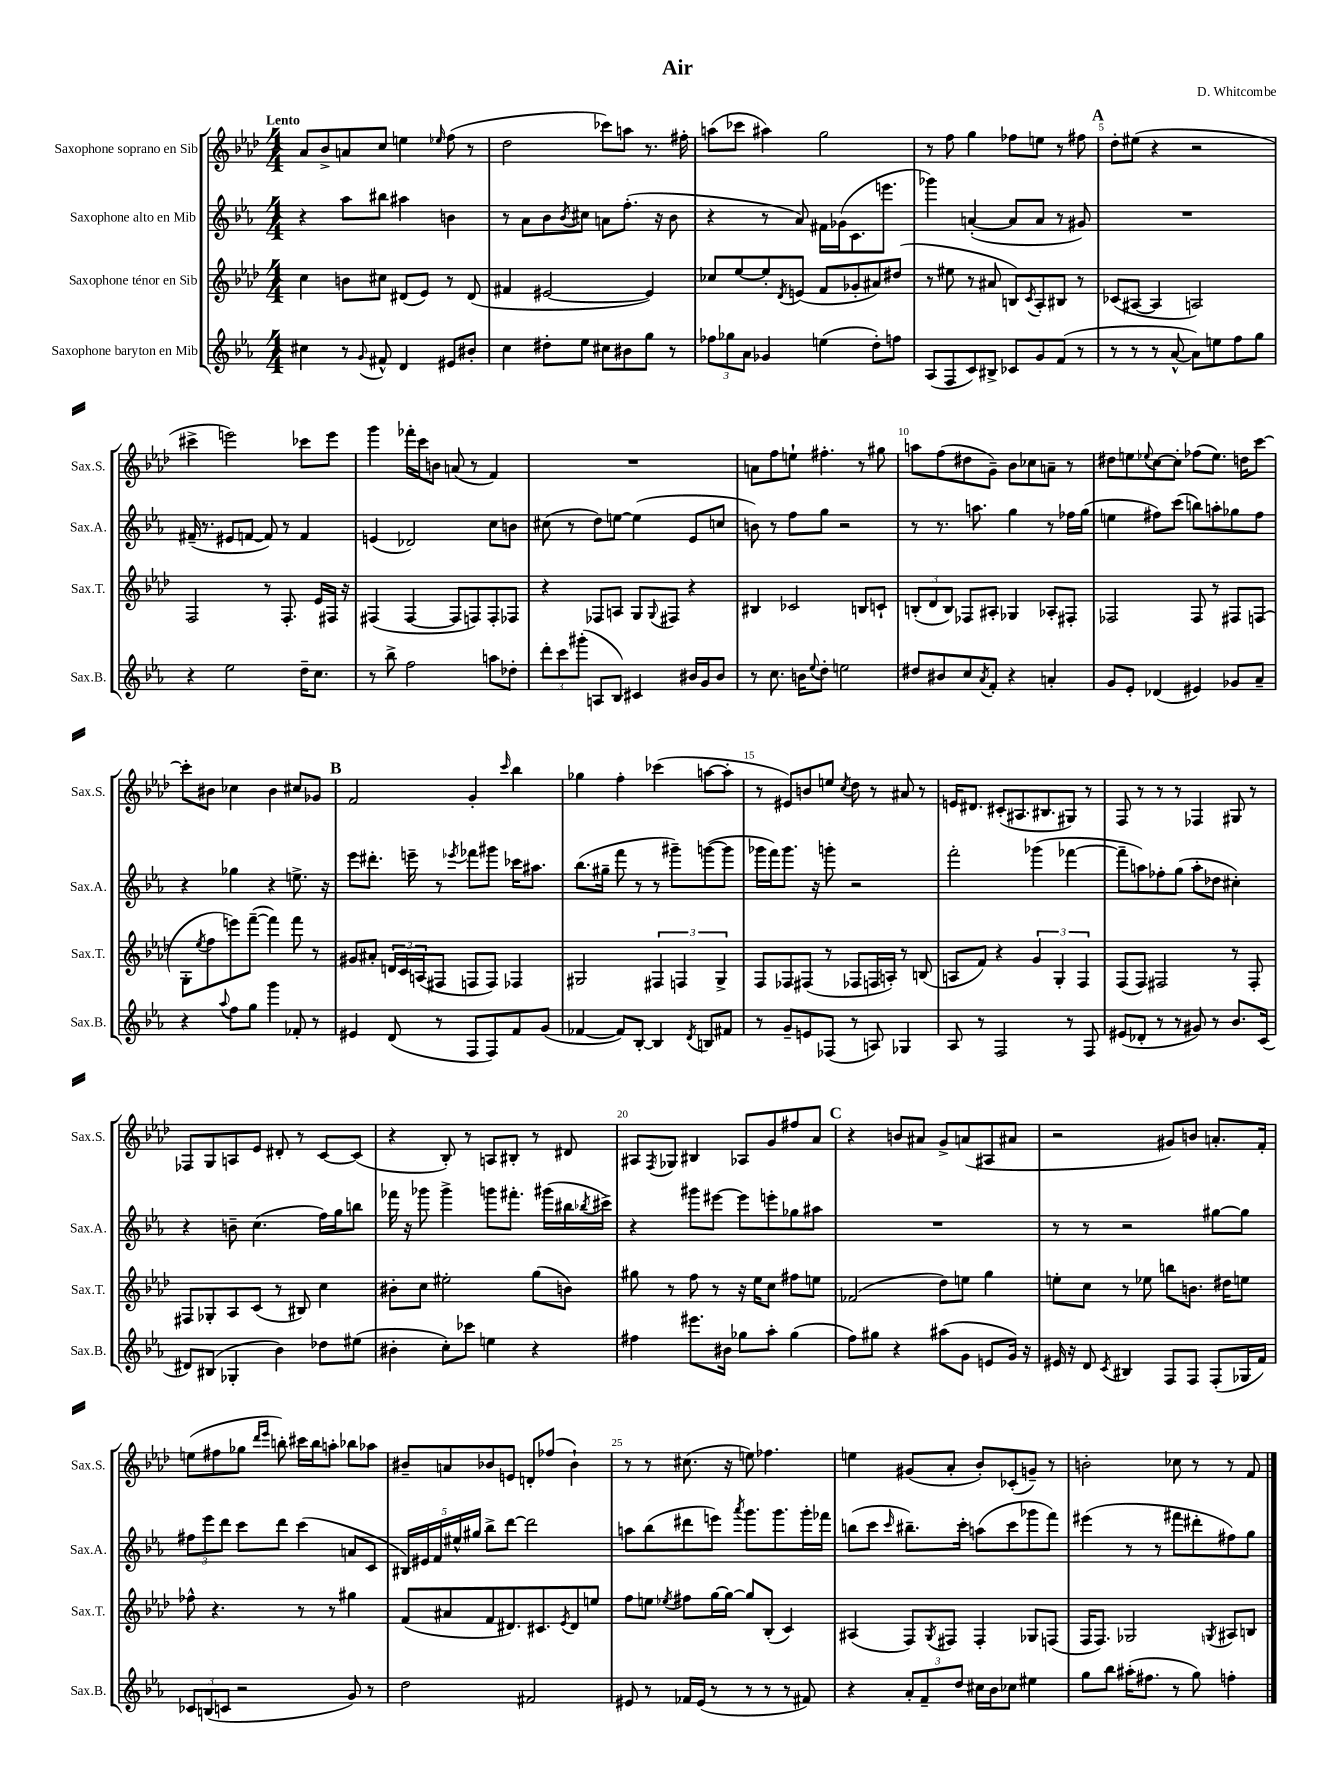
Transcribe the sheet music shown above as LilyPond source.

\header { title = "Air" composer = "D. Whitcombe" }
<<
\new StaffGroup <<
\new Staff = "s0" \with { instrumentName = "Saxophone soprano en Sib" shortInstrumentName = "Sax.S." } {
    \clef treble \key aes \major \numericTimeSignature \time 4/4 \tempo "Lento"
    aes'8 bes'8-> a'8 c''8 e''4 \grace { ees''16 } f''8( r8 |
    des''2 ces'''8) a''8 r8. fis''16-. |
    a''8( ces'''8 ais''4) g''2 |
    r8 f''8 g''4 fes''8 e''8 r8 fis''8 |
    \mark \markup { \bold "A" } des''8-. eis''8( r4 r2 |
    cis'''4-> e'''2) ces'''8 e'''8 |
    g'''4 fes'''16-. c'''16 b'8 a'8( r8 f'4) |
    R1 |
    a'8 f''8 e''8-! fis''4.-. r8 gis''8 |
    a''8 f''8( dis''8 g'8--) bes'8 ces''8 a'8-- r8 |
    dis''8 e''8 \appoggiatura { ees''8 } c''8~ c''8-. fes''8( ees''8.) d''16 c'''8~ |
    c'''8-. bis'8 ces''4 bis'4 cis''8 ges'8 |
    \mark \markup { \bold "B" } f'2 g'4-. \grace { c'''16 } bes''4 |
    ges''4 f''4-. ces'''4( a''8~ a''8-. |
    r8 eis'8) b'8 e''8 \acciaccatura { c''8 } des''8 r8 ais'8 r8 |
    e'16 dis'8. cis'8-.( ais8. bis8. gis8) r8 |
    f8 r8 r8 r8 fes4 gis8 r8 |
    fes8 g8 a8 ees'8 dis'8-. r8 c'8~ c'8( |
    r4 bes8-.) r8 a8 bis8-. r8 dis'8 |
    ais8 \acciaccatura { f8 } ges8 bis4 aes8 g'8 fis''8 aes'8 |
    \mark \markup { \bold "C" } r4 b'8 ais'8 g'8-> a'8( ais8 ais'8 |
    r2 gis'8) b'8 a'8.-. f'16-. |
    e''8( fis''8 ges''8 \grace { des'''16 ees'''16 } b''8-.) cis'''16 b''16 a''8-. bes''8 aes''8 |
    bis'8-- a'8 bes'8 e'8 d'8-. fes''8( bes'4-!) |
    r8 r8 cis''8.( r16 e''8) fes''4. |
    e''4 gis'8( aes'8-. bes'8-.) ces'8-.( g'8--) r8 |
    b'2-. ces''8 r8 r8 f'8 \bar "|." |
}
\new Staff = "s1" \with { instrumentName = "Saxophone alto en Mib" shortInstrumentName = "Sax.A." } {
    \clef treble \key ees \major \numericTimeSignature \time 4/4
    r4 aes''8 bis''8 ais''4 b'4 |
    r8 aes'8 bes'8 \acciaccatura { bes'8 } cis''8 a'8 f''8.-.( r16 bes'8 |
    r4 r8 aes'8) fis'16 ges'16( c'8. e'''8. |
    ges'''4) a'4~-.( a'8 a'8 r8 gis'8) |
    \mark \markup { \bold "A" } R1 |
    fis'16--( r8. eis'8 f'8~ f'8) r8 f'4 |
    e'4( des'2) c''8 b'8 |
    cis''8( r8 d''8) e''8~ e''4( ees'8 c''8 |
    b'8) r8 f''8 g''8 r2 |
    r8 r8. a''8. g''4 r8 fes''16 g''16( |
    e''4 fis''8) c'''8( b''8) a''8-. ges''8 fis''8 |
    r4 ges''4 r4 e''8.-> r16 |
    \mark \markup { \bold "B" } ees'''8 dis'''8.-. e'''16-- r8 \acciaccatura { ees'''8 } fes'''8 gis'''8 ces'''16 ais''8. |
    bes''8.( gis''16-- f'''8 r8 r8 gis'''8--) g'''8~( g'''8 |
    ges'''16 f'''16) ges'''8. r16 g'''8-. r2 |
    f'''2-. ges'''4( fes'''4~ |
    fes'''8-- a''8) fes''8-. g''8( a''8-. des''8 cis''4-.) |
    r4 b'8-- c''4.( f''16) g''16 b''8 |
    fes'''16 r16 ges'''8 ges'''4-> g'''8 fis'''8.-. gis'''16( bis''16 \acciaccatura { bes''8 } cis'''16->) |
    r4 gis'''8 eis'''8~ eis'''8 e'''8-. ges''8 ais''8 |
    \mark \markup { \bold "C" } R1 |
    r8 r8 r2 gis''8~ gis''8 |
    \tuplet 3/2 { fis''8 ees'''8 d'''8 } c'''8 d'''8 c'''4( a'8 c'8 |
    \tuplet 5/4 { bis16) eis'16 f'16 eis''16-^ gis''16 } bes''8-> d'''8~ d'''2 |
    a''8 bes''8( dis'''8 e'''8) \acciaccatura { aes'''8 } g'''8. g'''8. g'''16-. fes'''16 |
    b''8( c'''8 \grace { c'''16 } bis''8.--) c'''16-. a''8( c'''8 ges'''8 f'''8) |
    eis'''4( r8 r8 fis'''8 dis'''8-. fis''8) g''8 \bar "|." |
}
\new Staff = "s2" \with { instrumentName = "Saxophone ténor en Sib" shortInstrumentName = "Sax.T." } {
    \clef treble \key aes \major \numericTimeSignature \time 4/4
    c''4 b'8 cis''8 dis'8( ees'8) r8 dis'8( |
    fis'4 eis'2~ eis'4) |
    ces''8 ees''8~ ees''8-. \acciaccatura { des'8 } e'8( f'8 ges'8-. ais'8) dis''8( |
    r8 eis''8 r8 ais'8 b8) \acciaccatura { c'8 } aes8-. bis8 r8 |
    \mark \markup { \bold "A" } ces'8( ais8~ ais4 a2) |
    f2 r8 f8.-. ees'16 fis16 r16 |
    fis4( fis4~ fis8 f8) f8-. fes8 |
    r4 fes8 a8 g8 \appoggiatura { g8 } fis8 r4 |
    bis4 ces'2 b8 c'8-! |
    \tuplet 3/2 { b8-.( des'8 b8) } fes8 ais8-. ges4 aes8-. fis8-. |
    fes2 fes8 r8 fis8 f8( |
    g8-. \acciaccatura { ees''8 } f''8 e'''8) f'''8~--( f'''4) f'''8 r8 |
    \mark \markup { \bold "B" } gis'8 ais'8-. \tuplet 3/2 { d'16 c'16 a16( } fis8 f8 f8) fes4 |
    gis2 \tuplet 3/2 { fis4 f4 gis4-> } |
    f8 fes8 fis8( r8 fes8 f16 a16-.) r8 b8( |
    a8 f'8) r4 \tuplet 3/2 { g'4 g4-. f4 } |
    f8( f8) fis2 r8 fis8-. |
    fis8 ges8-. aes8 c'8( r8 bis8) c''4 |
    bis'8-. c''8 eis''2-. g''8( b'8) |
    gis''8 r8 f''8 r8 r16 ees''16 c''8 fis''8 e''8 |
    \mark \markup { \bold "C" } fes'2( des''8) e''8 g''4 |
    e''8-. c''8 r8 ees''8 b''8 b'8. dis''16 e''8 |
    fes''8-^ r4. r8 r8 gis''4 |
    f'8( ais'8 f'8 dis'8.) cis'8. \acciaccatura { ees'8 } dis'8 e''8 |
    f''8 e''8 \acciaccatura { ees''8 } fis''8 g''16~ g''16~ g''8 bes8-.( c'4) |
    ais4( f8) \acciaccatura { g8 } fis8 fis4-. ges8 f8( |
    f16 f8.) ges2 \acciaccatura { g8 } ais8 b8 \bar "|." |
}
\new Staff = "s3" \with { instrumentName = "Saxophone baryton en Mib" shortInstrumentName = "Sax.B." } {
    \clef treble \key ees \major \numericTimeSignature \time 4/4
    cis''4 r8 \appoggiatura { g'8 } fis'8-^ d'4 eis'8 bis'8-. |
    c''4 dis''8-. ees''8 cis''8 bis'8 g''8 r8 |
    \tuplet 3/2 { fes''8 ges''8 aes'8 } ges'4 e''4( d''8-.) f''8 |
    aes8( f8 c'8) bis8-> ces'8 g'8 f'8( r8 |
    \mark \markup { \bold "A" } r8 r8 r8 aes'8~-^ aes'8) e''8 f''8 g''8 |
    r4 ees''2 d''16-- c''8. |
    r8 bes''8-> f''2 a''8 des''8-. |
    \tuplet 3/2 { d'''8-. c'''8 gis'''8-.( } a8 bes8) cis'4 bis'16 g'16 bis'8 |
    r8 c''8. b'16 \appoggiatura { ees''8 } d''8-. e''2 |
    dis''8 bis'8 c''8 \acciaccatura { aes'8 } f'8-. r4 a'4-. |
    g'8 ees'8-. des'4( eis'4) ges'8 aes'8-- |
    r4 \appoggiatura { aes''8 } f''8 g''8 g'''4 fes'8-. r8 |
    \mark \markup { \bold "B" } eis'4 d'8( r8 f8 f8) f'8 g'8( |
    fes'4~ fes'8) bes8~-. bes4 \acciaccatura { d'8 } b8 fis'8 |
    r8 g'8-- e'8 fes8( r8 a8) ges4 |
    aes8 r8 f2 r8 f8 |
    eis'8( des'8-. r8 r8 gis'8) r8 bes'8. c'16( |
    dis'8) bis8( ges4-. bes'4) des''8 eis''8( |
    bis'4-. c''8-.) ces'''8 e''4 r4 |
    fis''4 eis'''8. bis'16 ges''8 aes''8-. ges''4( |
    \mark \markup { \bold "C" } f''8) gis''8 r4 ais''8( g'8 e'8 g'16) r16 |
    eis'16 r16 d'8 \acciaccatura { c'8 } bis4 f8 f8 f8-.( ges16 f'16) |
    \tuplet 3/2 { ces'8 b8( c'8 } r2 g'8) r8 |
    d''2 fis'2 |
    eis'8 r8 fes'16 eis'16( r8 r8 r8 r8 fis'8) |
    r4 \tuplet 3/2 { aes'8-. f'8-- d''8 } cis''16 bes'16 ces''8 eis''4 |
    g''8 bes''8 ais''16-.( fis''8. r8 g''8) f''4-. \bar "|." |
}
>>
>>
\layout { \context { \Score \override BarNumber.break-visibility = ##(#f #t #t) barNumberVisibility = #(every-nth-bar-number-visible 5) } }
